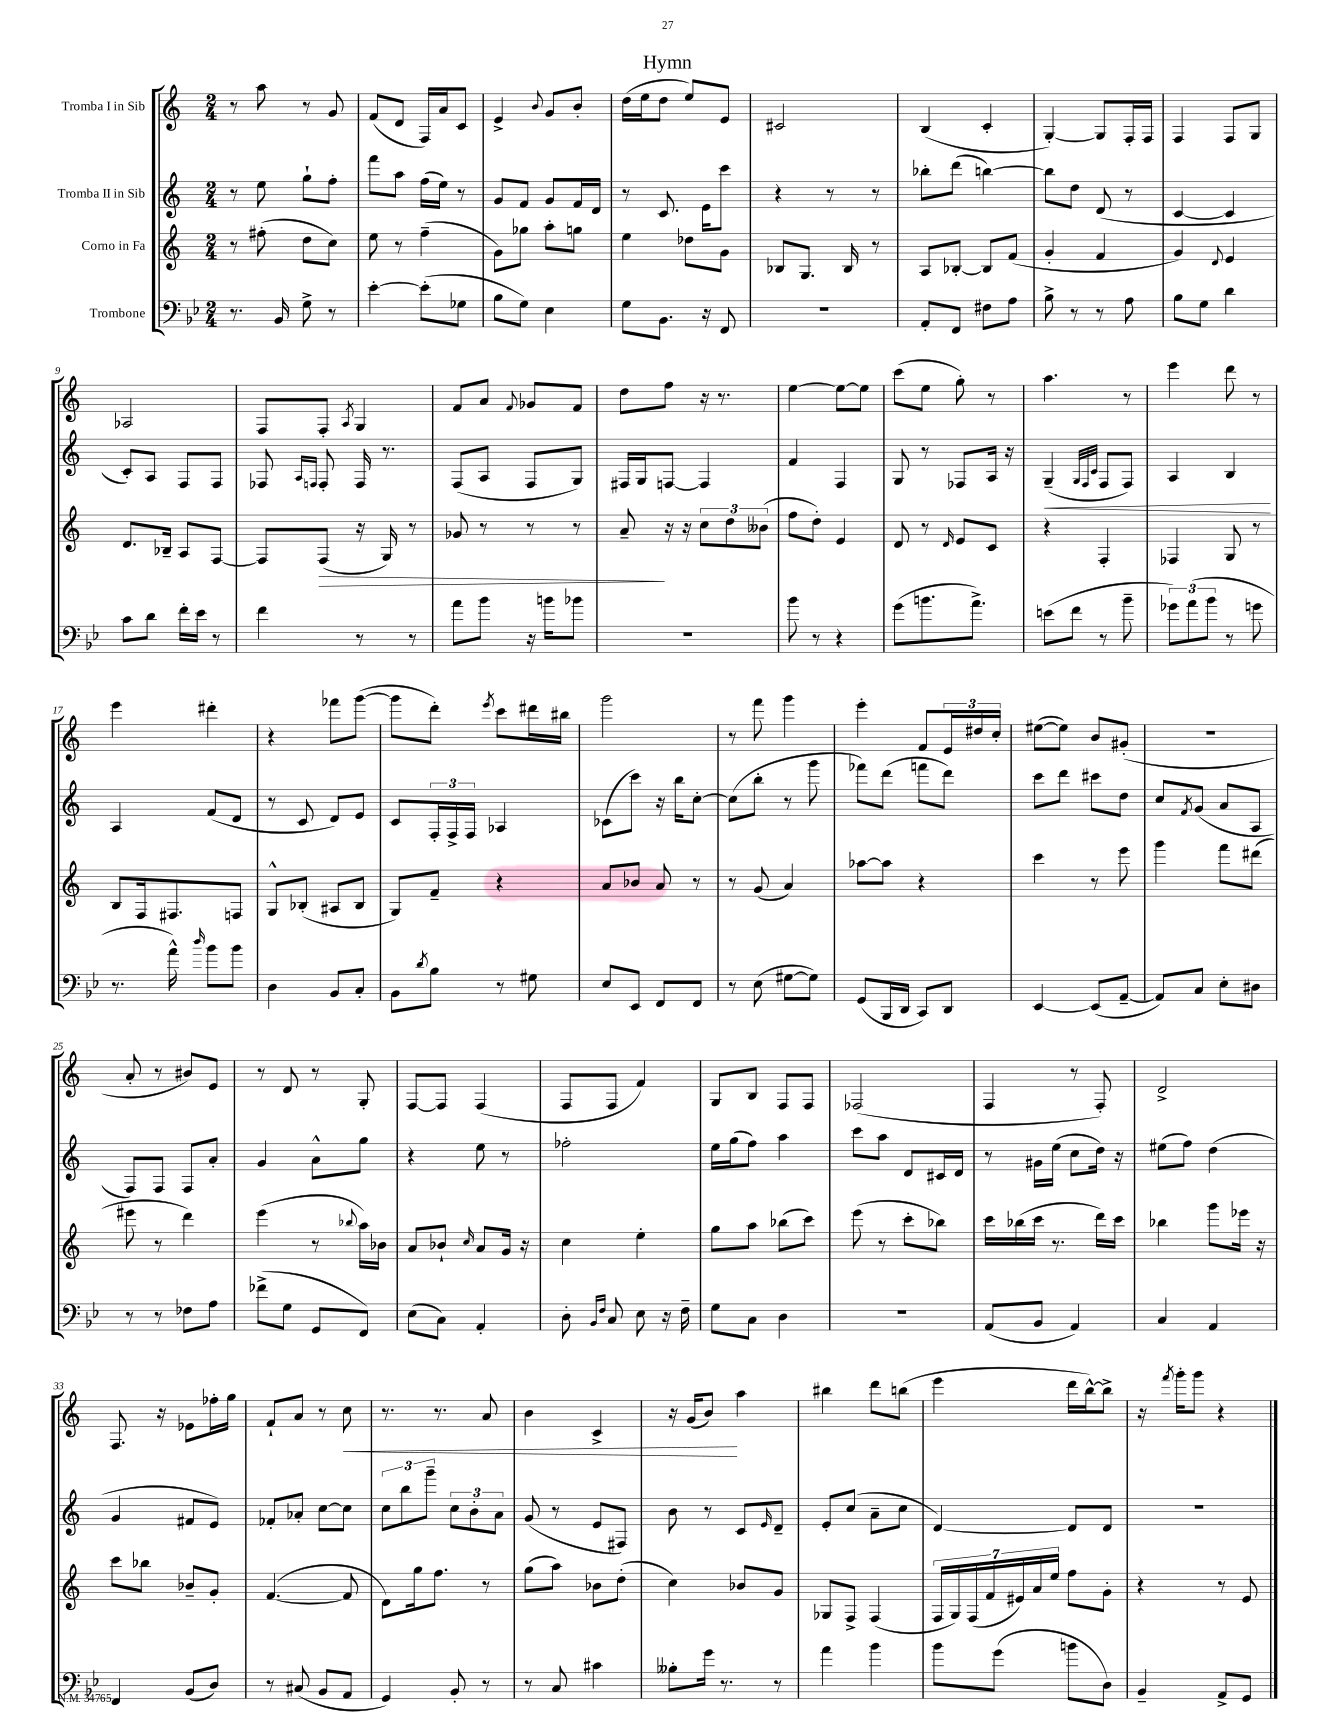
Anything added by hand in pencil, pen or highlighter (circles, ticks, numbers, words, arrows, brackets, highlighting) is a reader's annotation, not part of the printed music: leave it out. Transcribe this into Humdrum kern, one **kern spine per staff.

**kern	**kern	**kern	**kern
*staff4	*staff3	*staff2	*staff1
*clefF4	*clefG2	*clefG2	*clefG2
*k[b-e-]	*k[]	*k[]	*k[]
*M2/4	*M2/4	*M2/4	*M2/4
8.r	8r	8r	8r
.	(8ff#'	8ee	8aa
16BB-	.	.	.
8G^	8dd	8gg`	8r
8r	8cc)	8ff'	8g
=	=	=	=
[4e-'	8ee	8fff	(8f
.	8r	8aa	8d
(8e-']	(4ff~	(16ff	16F)
.	.	16ee)	16a
8G-	.	8r	8c
=	=	=	=
8B-	8g)	8g	4e^
8G)	8gg-	8f	.
.	.	.	8qqb
4E-	8aa'	8g	8g
.	8gg	16f	8b'
.	.	16d	.
=	=	=	=
8G	4ee	8r	(16dd
.	.	.	16ee
8.BB-	.	8.c	8dd
.	8dd-	.	8ee)
16r	.	16e	.
8FF	8g	8ccc	8e
=	=	=	=
2r	8B-	4r	2c#
.	8.G	.	.
.	.	8r	.
.	16B-	.	.
.	8r	8r	.
=	=	=	=
8AA'	8A	8bb-'	(4B
8FF	[8B-'	(8ddd	.
8F#	8B-]	[4bb)	4c'
8A	(8f	.	.
=	=	=	=
8B-^	4g'	8bb]	[4G')
8r	.	8dd	.
8r	4f	(8d	8G]
8A	.	8r	16F'
.	.	.	16F
=	=	=	=
8B-	4g)	[4c	4F
8G	.	.	.
.	8qqd	.	.
4d	4e	4c]	8F
.	.	.	8G
=	=	=	=
8c	8.d	8c')	2A-
8d	.	8A	.
.	16B-~	.	.
16f'	8A	8F	.
16e-	.	.	.
8r	[8F	8F	.
=	=	=	=
4f	8F]	8F-	8F
.	.	16qqA	.
.	.	16qqF	.
.	(8F	8F'	8F'
.	.	.	8qA
8r	16r	16F	4G
.	16G)	8.r	.
8r	8r	.	.
=	=	=	=
8a	8g-	(8F	8f
8b-	8r	8A	8a
.	.	.	8qqf
16r	8r	8F	8g-
16b	.	.	.
8b-	8r	8G)	8f
=	=	=	=
2r	8a~	16F#	8dd
.	.	16G	.
.	16r	[8F	8ff
.	16r	.	.
.	12cc	4F]	16r
.	.	.	8.r
.	12dd	.	.
.	(12b--	.	.
=	=	=	=
8b-	8ff	4f	[4ee
8r	8dd')	.	.
4r	4e	4F	8ee_
.	.	.	8ee]
=	=	=	=
(8g	8d	8G	(8ccc
8.b	8r	8r	8ee
.	16qqd	.	.
.	8e	8F-	8gg')
8.a^)	.	.	.
.	8c	16A	8r
.	.	16r	.
=	=	=	=
(8e	4r	(4G~	4.aa
8f	.	.	.
.	.	32qqG	.
.	.	32qqF	.
.	.	32qqc	.
8r	4F'	8F	.
8b-~	.	8F)	8r
=	=	=	=
12g-)	4F-	4A	4eee
(12a	.	.	.
12b-	.	.	.
8r	8G	4B	8ddd
8g	8r	.	8r
=	=	=	=
8.r	8B	4A	4eee
.	16F	.	.
16a^^)	8.F#	.	.
16qqdd	.	.	.
8b-	.	(8f	4ddd#'
8b-	8F	8d	.
=	=	=	=
4D	8G^^	8r	4r
.	(8B-'	8c	.
8BB-	8A#	8d)	8fff-
8C'	8B-	8e	([8ggg
=	=	=	=
8BB-	8G)	8c	8ggg]
8qd	.	.	.
8B-	8f~	24F'	8ddd')
.	.	24F^	.
.	.	24F	.
.	.	.	8qeee
8r	4r	4A-	8ccc
8G#	.	.	16ddd#
.	.	.	16bb#
=	=	=	=
8E-	8a	(8c-	2ggg
8EE-	8b-	8ccc)	.
8FF	8a	16r	.
.	.	16bb	.
8FF	8r	[8cc'	.
=	=	=	=
8r	8r	(8cc]	8r
(8E-	(8g	8bb'	8fff
[8G#	4a)	8r	4ggg
8G#])	.	8ggg	.
=	=	=	=
(8GG	[8aa-	8fff-)	4eee'
16BBB-	8aa-]	(8ddd	.
16DD	.	.	.
8CC)	4r	8fff	8f
8DD	.	8ddd)	24e
.	.	.	24dd#
.	.	.	24cc'
=	=	=	=
[4EE-	4ccc	8ccc	([8ee#
.	.	8ddd	8ee#])
(8EE-]	8r	8ccc#	8b
[8AA~	8eee	8dd	(8g#'
=	=	=	=
8AA])	4ggg	8cc	2r
.	.	8qf	.
8C	.	(8g	.
8E-'	8fff	8a	.
8D#	(8ddd#	8A	.
=	=	=	=
8r	8eee#	8F)	8a'
8r	8r	8F	8r
8F-	4ddd)	8F	8b#)
8A	.	8a'	8e
=	=	=	=
(8f-^	(4eee	4g	8r
8G	.	.	8d
8GG	8r	8a^^	8r
.	8qqbb-	.	.
8FF)	16aa)	8gg	8G'
.	16b-	.	.
=	=	=	=
(8E-	8a	4r	[8F
8C)	8b-`	.	8F]
.	16qqcc	.	.
4AA'	8a	8ee	(4F
.	16g	8r	.
.	16r	.	.
=	=	=	=
8D'	4cc	2ff-'	8F
16qqBB-	.	.	.
16qqF	.	.	.
8C	.	.	8F
8E-	4ee'	.	4f)
16r	.	.	.
16F~	.	.	.
=	=	=	=
8G	8gg	16ee	8G
.	.	(16gg	.
8C	8aa	8ff)	8B
4D	(8bb-	4aa	8F
.	8ccc)	.	8F
=	=	=	=
2r	(8eee	8ccc	(2F-
.	8r	8aa	.
.	8ccc'	8d	.
.	8bb-)	16c#	.
.	.	16d	.
=	=	=	=
(8AA	16ccc	8r	4F
.	(16bb-	.	.
8BB-	16ccc	16g#	.
.	8.r	(16ee	.
4AA)	.	8cc	8r
.	16ddd)	16dd)	8F')
.	16ccc	16r	.
=	=	=	=
4C	4bb-	(8ee#	2d^
.	.	8ff)	.
4AA	8ggg	(4dd	.
.	16eee-	.	.
.	16r	.	.
=	=	=	=
4FF	8ccc	4g	8.F
.	8bb-	.	.
.	.	.	16r
(8BB-	8b-~	8f#	8e-
8D)	8g'	8e)	16ff-'
.	.	.	16gg
=	=	=	=
8r	([4.f	8f-'	8f`
(8C#	.	8a-'	8a
8BB-	.	[8cc	8r
8AA	8f]	8cc]	8cc
=	=	=	=
4GG)	8d)	12cc	8.r
.	.	12bb	.
.	16gg	.	.
.	.	12ggg~	.
.	8.ff	.	8.r
8BB-'	.	12cc	.
.	.	12b'	.
8r	8r	.	8a
.	.	12a	.
=	=	=	=
8r	(8gg	(8g	4b
8C	8aa)	8r	.
4c#	8b-	8e	4c^
.	(8dd'	8F#)	.
=	=	=	=
8B--'	4cc)	8b	16r
.	.	.	(16g
16g	.	8r	8b)
8.r	.	.	.
.	8b-	8c	4aa
.	.	16qqe	.
8r	8g	8d~	.
=	=	=	=
4a	8G-	8e'	4bb#
.	8F^	(8cc	.
4b-	(4F	8a~	8ddd
.	.	8cc	(8bb
=	=	=	=
8b-	28F	[4d)	4eee
.	28G)	.	.
.	(28F	.	.
.	28f	.	.
(8g	.	.	.
.	28e#)	.	.
.	28a	.	.
.	28ee	.	.
8b	8ff	8d]	16ddd
.	.	.	[16bb^^)
8D)	8g'	8d	8bb^]
=	=	=	=
4BB-~	4r	2r	16r
.	.	.	8qfff
.	.	.	16ggg'
.	.	.	8ggg
8AA^	8r	.	4r
8GG	8e	.	.
==	==	==	==
*-	*-	*-	*-
